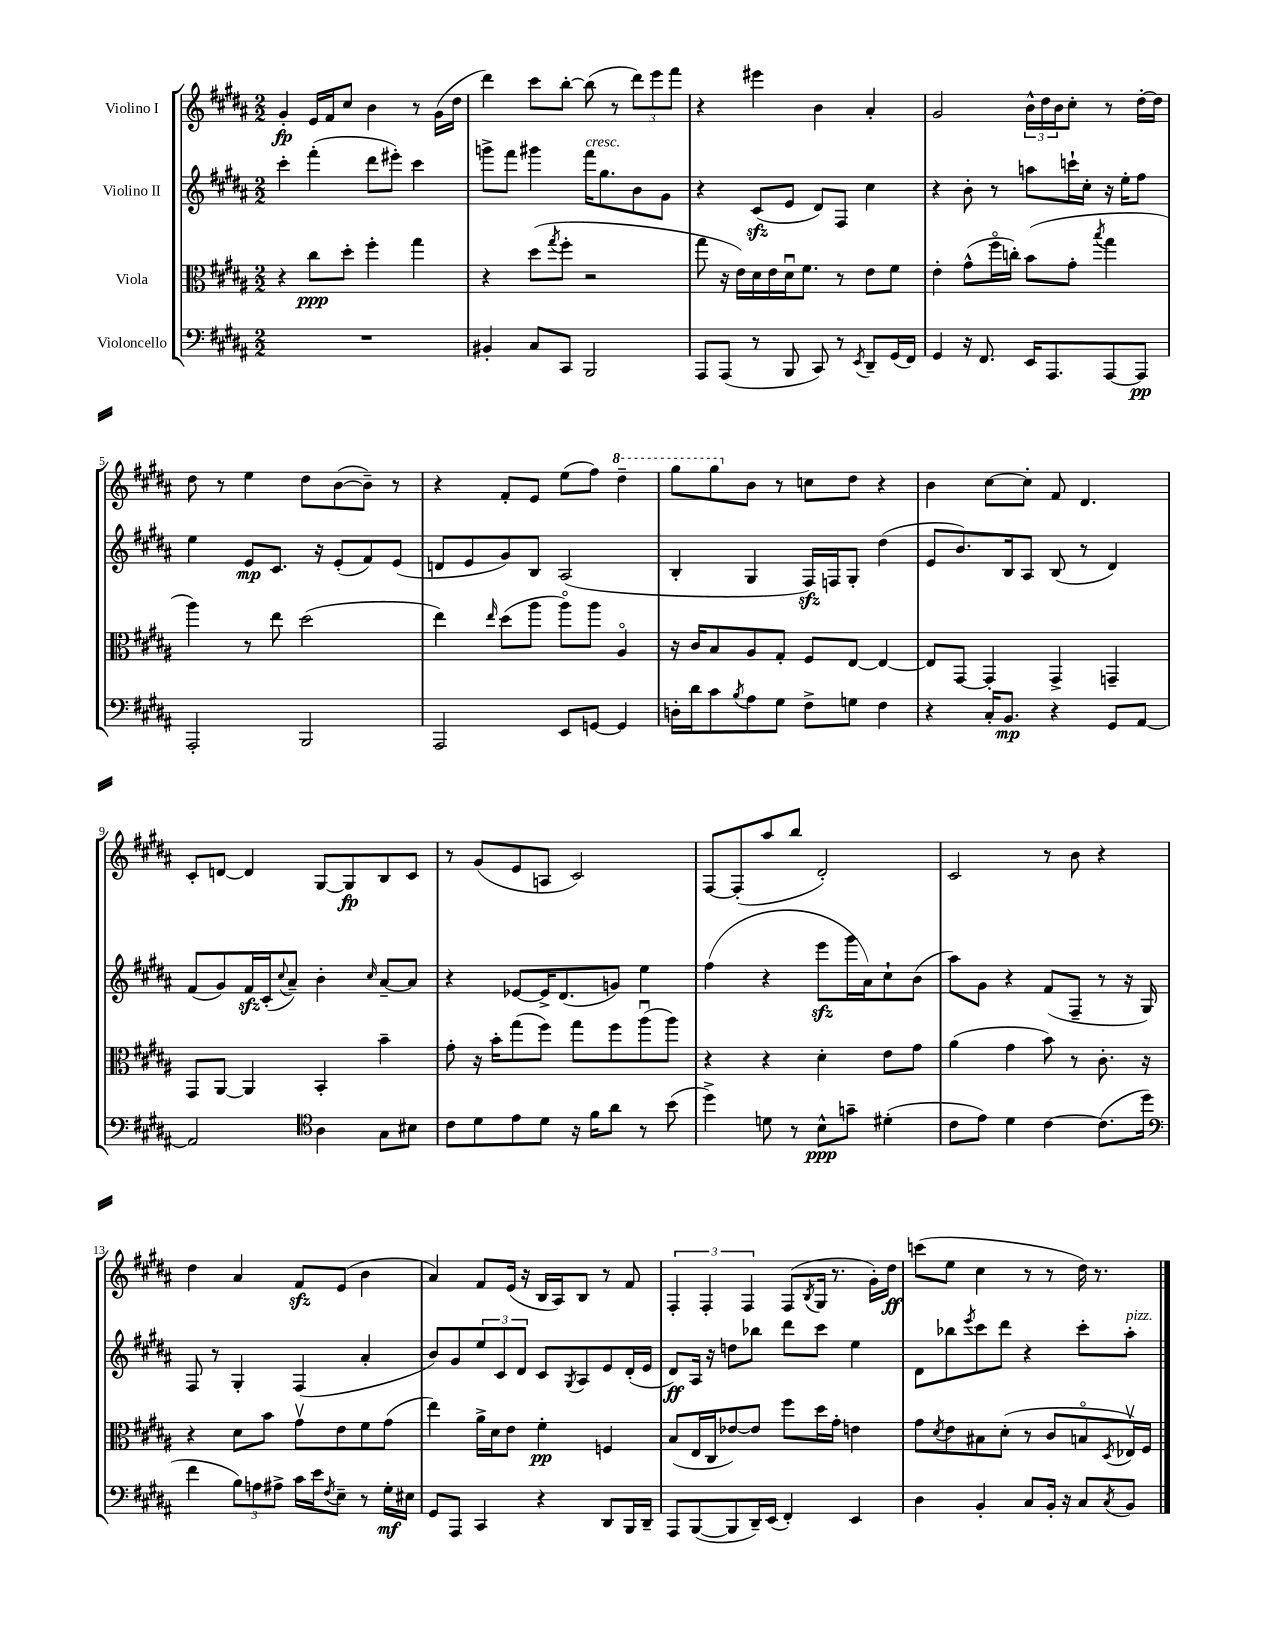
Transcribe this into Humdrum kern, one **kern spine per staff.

**kern	**kern	**kern	**kern
*staff4	*staff3	*staff2	*staff1
*clefF4	*clefC3	*clefG2	*clefG2
*k[f#c#g#d#a#]	*k[f#c#g#d#a#]	*k[f#c#g#d#a#]	*k[f#c#g#d#a#]
*M2/2	*M2/2	*M2/2	*M2/2
1r	4r	4ccc#'	4g#'
.	8cc#	(4fff#'	16e
.	.	.	16f#
.	8dd#'	.	8cc#
.	4ff#'	8ddd#	4b
.	.	8eee#')	.
.	4gg#	4ccc#	8r
.	.	.	(16g#
.	.	.	16dd#
=	=	=	=
4BB#'	4r	8ggg^	4ddd#)
.	.	8fff#	.
8C#	(8dd#	4ggg#	8ccc#
.	8qgg#	.	.
8CC#	8ff#'	.	[8bb'
2BBB	2r	16fff#	(8bb]
.	.	8.gg#	.
.	.	.	8r
.	.	8b	12ddd#)
.	.	.	12eee
.	.	8g#	.
.	.	.	12fff#
=	=	=	=
8AAA#	8gg#	4r	4r
(8AAA#	16r	.	.
.	16e)	.	.
8r	16d#	(8c#	4eee#
.	16e	.	.
8BBB	16d#u	8e	.
.	8.f#	.	.
8CC#)	.	8d#)	4b
8r	8r	8F#	.
8qEE	.	.	.
8DD#~	8e	4cc#	4a#'
(16GG#	8f#	.	.
16FF#)	.	.	.
=	=	=	=
4GG#	4e'	4r	2g#
16r	(8g#^^	8b'	.
8.FF#	.	.	.
.	16ff#o	8r	.
.	16cc')	.	.
16EE	(8b	8aa	24b^^
.	.	.	24dd#
8.AAA#	.	.	.
.	.	.	24b
.	8g#'	16ccc`	8cc#'
.	.	16cc#'	.
.	8qbb	.	.
[8AAA#	4gg#	16r	8r
.	.	16ee'	.
8AAA#]	.	8ff#	[16dd#'
.	.	.	16dd#]
=	=	=	=
2AAA#'	4aa#)	4ee	8dd#
.	.	.	8r
.	8r	8e	4ee
.	8ee	8.c#	.
2BBB	(2dd#	.	8dd#
.	.	16r	.
.	.	(8e'	([8b
.	.	8f#)	8b~])
.	.	(8e	8r
=	=	=	=
2AAA#	4ee)	8d	4r
.	.	8e	.
.	16qqee	.	.
.	(8dd#	8g#)	8f#'
.	8aa#	8B	8e
8EE	8aa#o)	(2A#	(8ee
[8GG	8aa#	.	8ff#)
4GG]	4A#o	.	4ddd#~
=	=	=	=
16D'	16r	4B'	8ggg#
16d#	16c#	.	.
8c#	8B	.	8ggg#
8qB	.	.	.
8A#	8A#	4G#	8b
8G#	8G#'	.	8r
8F#^	8F#	16F#)	8cc
.	.	16F	.
8G	[8E	8G#'	8dd#
4F#	4E_	(4dd#	4r
=	=	=	=
4r	8E]	8e	4b
.	[8GG#	8.b)	.
16C#'	4GG#']	.	[8cc#
8.BB	.	16B	.
.	.	8A#	8cc#']
4r	4GG#^	(8B	8f#
.	.	8r	4.d#
8GG#	4GG~	4d#)	.
[8AA#	.	.	.
=	=	=	=
2AA#]	8GG#	(8f#	8c#'
.	[8AA#	8g#)	[8d
.	4AA#]	16f#	4d]
.	.	(16c#'	.
.	.	8qqcc#	.
.	.	8a#~)	.
*clefC4	*	*	*
4A#	4BB'	4b'	[8G#
.	.	.	8G#]
.	.	16qqcc#	.
8G#	4b~	[8a#~	8B
8B#	.	8a#]	8c#
=	=	=	=
8c#	8g#'	4r	8r
8d#	16r	.	(8g#
.	16b'	.	.
8e	(8gg#	[8e-	8e
8d#	8ff#)	16e-^]	8A
.	.	(8.d#	.
16r	8gg#	.	2c#)
16f#	.	.	.
8a#	8ff#	8g)	.
8r	(8aa#u	4ee	.
(8b	8aa#)	.	.
=	=	=	=
4dd#^)	4r	(4ff#	[8F#
.	.	.	(8F#']
8d	4r	4r	8aa#
8r	.	.	8bb
8B^^	4d#'	8eee	2d#')
8g~	.	16ggg#	.
.	.	16a#)	.
(4d#'	8e	8cc#`	.
.	8g#	(8b	.
=	=	=	=
8c#	(4a#	8aa#)	2c#
8e)	.	8g#	.
4d#	4g#	4r	.
[4c#	8b)	(8f#	8r
.	8r	8F#~	8b
(8.c#]	8.c#'	8r	4r
.	.	16r	.
16dd#	16r	16G#)	.
=	=	=	=
*clefF4	*	*	*
4f#	4r	8F#	4dd#
.	.	8r	.
12B)	8d#	4G#'	4a#
12A	.	.	.
.	8b	.	.
12A#^	.	.	.
16c#	8g#v	(4F#	8f#
16e	.	.	.
8qF#	.	.	.
8E~	8e	.	(8e
8r	8f#	4a#'	4b
16G#'	(8g#	.	.
16E#	.	.	.
=	=	=	=
8GG#	4ee)	8b)	4a#)
8AAA#	.	8g#	.
4CC#	16a#^	12ee	8f#
.	16d#	.	.
.	.	12c#	.
.	8e	.	(16e
.	.	12d#	.
.	.	.	16r
4r	4f#'	8c#	16B
.	.	.	16A#)
.	.	8qG#	.
.	.	8A#	8B
8DD#	4F	8e	8r
16BBB	.	(16d#'	8f#
16DD#~	.	16e	.
=	=	=	=
8AAA#	(8B	8d#)	6F#'
([8BBB	16E	16A#	.
.	.	.	6F#'
.	16C#	16r	.
8BBB]	[8e-)	8dd	.
.	.	.	6F#
16DD#~)	8e-]	8bb-	.
(16EE	.	.	.
4FF#')	8ff#	8ddd#	(8F#
.	.	.	8qB
.	16dd#	8ccc#	16G#
.	16g#'	.	8.r
4EE	4e	4ee	.
.	.	.	16g#')
.	.	.	16dd#
=	=	=	=
4D#	8g#	8d#	(8ccc
.	8qd#	.	.
.	8e	8bb-	8ee
.	.	8qeee	.
4BB'	8B#	8ccc#	4cc#
.	(8d#'	8ddd#	.
8C#	8r	4r	8r
16BB'	8c#	.	8r
16r	.	.	.
8C#	8Bo	8ccc#'	16dd#)
.	.	.	8.r
8qC#	8qD#	.	.
8BB	16E-v)	8aa#'	.
.	16F#	.	.
==	==	==	==
*-	*-	*-	*-
